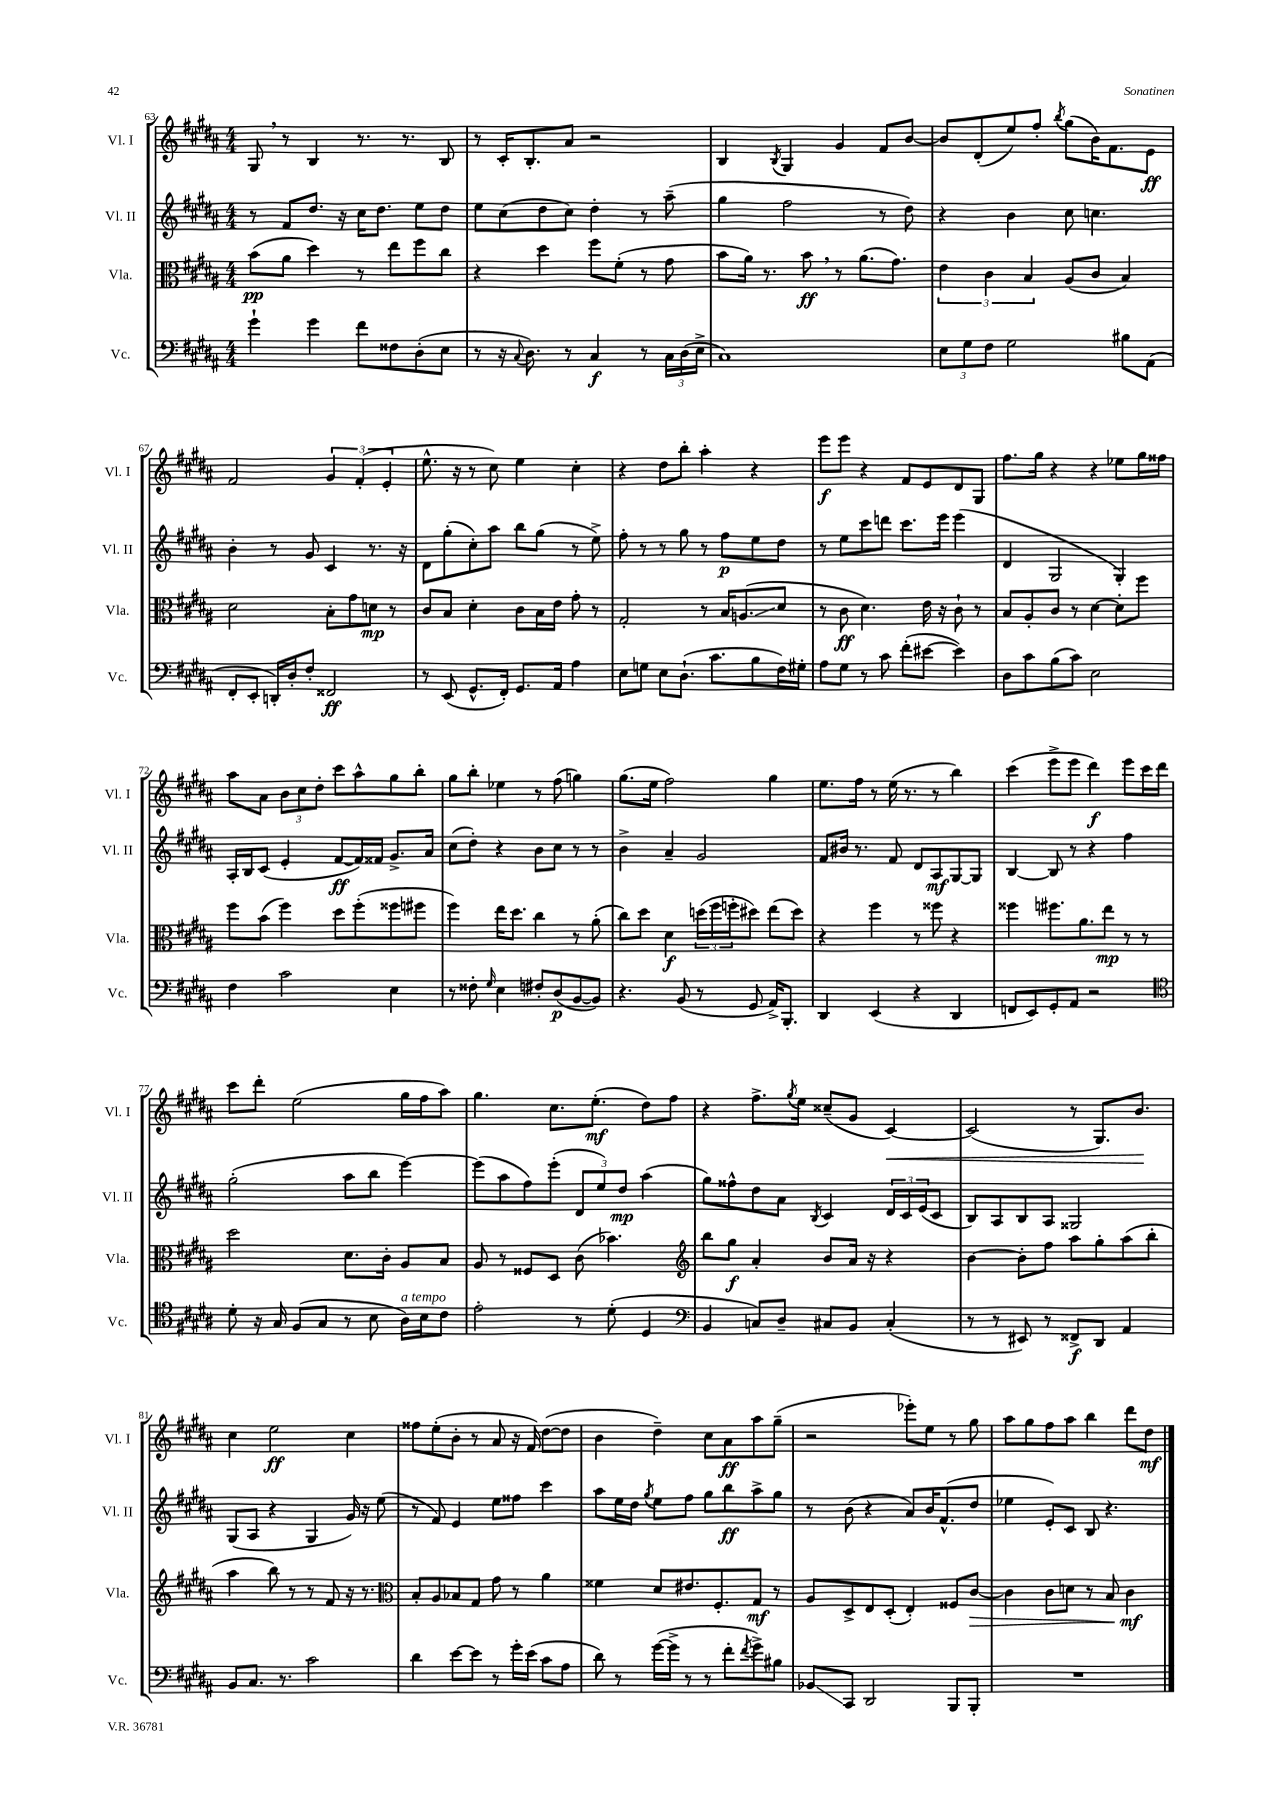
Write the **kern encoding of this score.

**kern	**kern	**kern	**kern
*staff4	*staff3	*staff2	*staff1
*clefF4	*clefC3	*clefG2	*clefG2
*k[f#c#g#d#a#]	*k[f#c#g#d#a#]	*k[f#c#g#d#a#]	*k[f#c#g#d#a#]
*M4/4	*M4/4	*M4/4	*M4/4
4g#`	(8b	8r	8G#
.	8a#	8f#	8r
4g#	4dd#)	8.dd#	4B
.	.	16r	.
8f#	8r	16cc#	8.r
.	.	8.dd#	.
8F##	8ee	.	.
.	.	.	8.r
(8D#'	8ff#	8ee	.
8E	8cc#	8dd#	8B
=	=	=	=
8r	4r	8ee	8r
16r	.	(8cc#	16c#'
8qqC#	.	.	.
8.D#)	.	.	8.B'
.	4dd#	8dd#	.
8r	.	8cc#)	8a#
4C#	8ff#	4dd#'	2r
.	(8f#'	.	.
8r	8r	8r	.
24C#	8g#	(8aa#~	.
(24D#	.	.	.
24E^	.	.	.
=	=	=	=
1C#)	8b	4gg#	4B
.	16a#)	.	.
.	8.r	.	.
.	.	.	8qB
.	.	2ff#	4G#
.	8b	.	.
.	8r	.	4g#
.	(8.a#	.	.
.	.	8r	8f#
.	8.g#)	.	.
.	.	8dd#)	[8b
=	=	=	=
12E	6e	4r	8b]
12G#	.	.	.
.	.	.	(8d#'
12F#	6c#	.	.
2G#	.	4b	8ee)
.	6B	.	.
.	.	.	8ff#'
.	.	.	8qbb
.	(8A#	8cc#	(8gg#
.	8c#	4.cc	16b)
.	.	.	8.f#
8B#	4B)	.	.
(8AA#	.	.	8e
=	=	=	=
8FF#'	2d#	4b'	2f#
8EE'	.	.	.
16DD')	.	8r	.
16D#'	.	.	.
8F#'	.	8g#	.
2FF##	8B'	4c#	6g#
.	8g#	.	.
.	.	.	(6f#'
.	8d	8.r	.
.	.	.	6e'
.	8r	.	.
.	.	16r	.
=	=	=	=
8r	8c#	8d#	8.ee^^
(8EE	8B	(8gg#'	.
.	.	.	16r
8.GG#^^	4d#'	8cc#')	8r
.	.	8aa#	8cc#)
16FF#')	.	.	.
8.GG#	8c#	8bb	4ee
.	16B	(8gg#	.
16AA#	16e	.	.
4A#	8g#'	8r	4cc#'
.	8r	8ee^)	.
=	=	=	=
8E	2G#'	8ff#'	4r
8G	.	8r	.
8E	.	8r	8dd#
(8.D#`	.	8gg#	8bb'
.	8r	8r	4aa#'
8.c#	.	.	.
.	16B	8ff#	.
.	(8.A	.	.
8B	.	8ee	4r
16F#)	8d#	8dd#	.
16G#'	.	.	.
=	=	=	=
8A#	8r	8r	8eee
8G#	8c#	8ee	8eee
8r	4.d#)	8ccc#	4r
8c#	.	8ddd	.
(8f#'	.	8.ccc#	8f#
[8e#	16e	.	8e
.	16r	16eee	.
4e#])	8c#`	(4eee	8d#
.	8r	.	8G#
=	=	=	=
8D#	8B	4d#	8.ff#
8c#	8A#'	.	.
.	.	.	16gg#
(8B	8c#	2G#	4r
8c#)	8r	.	.
2E	[4d#	.	4r
.	8d#']	4G#')	8ee-
.	8ff#	.	16gg#
.	.	.	16ff##
=	=	=	=
4F#	8ff#	16A#'	8aa#
.	.	16B	.
.	(8b	(8c#	8a#
2c#	4ff#)	4e'	12b
.	.	.	12cc#
.	.	.	12dd#'
.	8dd#	[8f#	8ccc#
.	(8ff#'	16f#])	8aa#^^
.	.	16f##	.
4E	8ff##	8.g#^	8gg#
.	8ff#	.	8bb'
.	.	16a#	.
=	=	=	=
8r	4ff#)	(8cc#	8gg#
8F##'	.	8dd#')	8bb'
16qqG#	.	.	.
4E	16ee	4r	4ee-
.	8.dd#	.	.
8F#'	4cc#	8b	8r
(8D#	.	8cc#	(8ff#
[8BB	8r	8r	4gg)
8BB])	(8a#'	8r	.
=	=	=	=
4.r	8cc#)	4b^	(8.gg#
.	8dd#	.	.
.	.	.	16ee
.	4d#	4a#~	2ff#)
(8BB	.	.	.
8r	(24dd	2g#	.
.	24ff#	.	.
.	24ff'	.	.
8GG#	8dd#)	.	.
16AA#^)	(8ee	.	4gg#
8.BBB'	.	.	.
.	8dd#)	.	.
=	=	=	=
4DD#	4r	8f#	8.ee
.	.	16b#	.
.	.	8.r	16ff#
(4EE	4ff#	.	8r
.	.	8f#	(16ee
.	.	.	8.r
4r	8r	8d#	.
.	8ff##	8A#	8r
4DD#	4r	[8G#	4bb)
.	.	8G#]	.
=	=	=	=
8FF	4ff##	[4B	(4ccc#
8EE)	.	.	.
8GG#'	8.ff#	8B]	8eee^
8AA#	.	8r	8eee
.	8.a#	.	.
2r	.	4r	4ddd#)
.	8ee	.	.
.	8r	4ff#	8eee
.	8r	.	16ccc#
.	.	.	16ddd#
=	=	=	=
*clefC4	*	*	*
8d#'	2dd#	(2gg#'	8ccc#
16r	.	.	8ddd#'
16G#	.	.	.
(8F#	.	.	(2ee
8G#	.	.	.
8r	8.d#	8aa#	.
8B	.	8bb	.
.	16c#'	.	.
16A#)	8A#	[4eee)	16gg#
16B	.	.	16ff#
8c#	8B	.	8aa#)
=	=	=	=
2e'	8A#	(8eee]	4.gg#
.	8r	8aa#	.
.	8F##	8ff#)	.
.	8D#	(8eee'	8.cc#
8r	(8c#	12d#	.
.	.	.	(8.ee'
.	.	12ee)	.
(8d#'	4.b-)	.	.
.	.	12dd#	.
4D#	.	(4aa#	8dd#)
.	.	.	8ff#
=	=	=	=
*clefF4	*clefG2	*	*
4BB	8bb	8gg#)	4r
.	8gg#	8ff##^^	.
8C)	4a#'	8dd#	8.ff#^
8D#~	.	8a#	.
.	.	.	8qgg#
.	.	.	16ee
.	.	8qB	.
8C#	8b	4c#	(8cc##~
8BB	16a#	.	8g#
.	16r	.	.
(4C#'	4r	24d#	[4c#)
.	.	24c#	.
.	.	(24e	.
.	.	8c#	.
=	=	=	=
8r	[4b	8B)	(2c#]
8r	.	8A#	.
8EE#)	8b']	8B	.
8r	8ff#	8A#	.
8FF##^	8aa#	2G##	8r
8DD#	8gg#'	.	8.G#)
4AA#	(8aa#	.	.
.	.	.	8.b
.	8bb'	.	.
=	=	=	=
8BB	4aa#	(8G#	4cc#
8.C#	.	8A#	.
.	8bb)	4r	2ee
8.r	.	.	.
.	8r	.	.
2c#	8r	4G#	.
.	8f#	.	.
.	16r	16g#)	4cc#
.	8.r	16r	.
.	.	(8ee	.
=	=	=	=
*	*clefC3	*	*
4d#	8B'	8r	8ff##
.	8A#	8f#)	(8ee'
[8e	8B-	4e	8b'
8e]	8G#	.	8r
8r	8g#	8ee	8a#
16g#'	8r	8ff##	16r
(16e	.	.	16f#)
8c#	4a#	4ccc#	([8dd#
8A#	.	.	8dd#]
=	=	=	=
8d#)	4f##	8aa#	4b
8r	.	16ee	.
.	.	16dd#	.
.	.	8qgg#	.
([16g#	8d#	8ee	4dd#~)
16g#^]	.	.	.
8r	8.e#	8ff#	.
8r	.	8gg#	8cc#
.	8.F#'	.	.
8f#'	.	8bb	8a#
8qf#	.	.	.
8g#^)	8G#	8aa#^	8aa#
8B#	8r	8gg#	(8gg#~
=	=	=	=
8BB-	8A#	8r	2r
8CC#	8D#^	(8b	.
2DD#	8E	4r	.
.	(8D#'	.	.
.	4E')	8a#)	8eee-')
.	.	16b	8ee
.	.	(8.f#^^	.
8BBB	8F##	.	8r
8BBB'	[8c#	8dd#	8gg#
=	=	=	=
1r	4c#]	4ee-	8aa#
.	.	.	8gg#
.	8c#	8e')	8ff#
.	8d	8c#	8aa#
.	8r	8B	4bb
.	8B	4.r	.
.	4c#	.	8ddd#
.	.	.	8dd#
==	==	==	==
*-	*-	*-	*-
